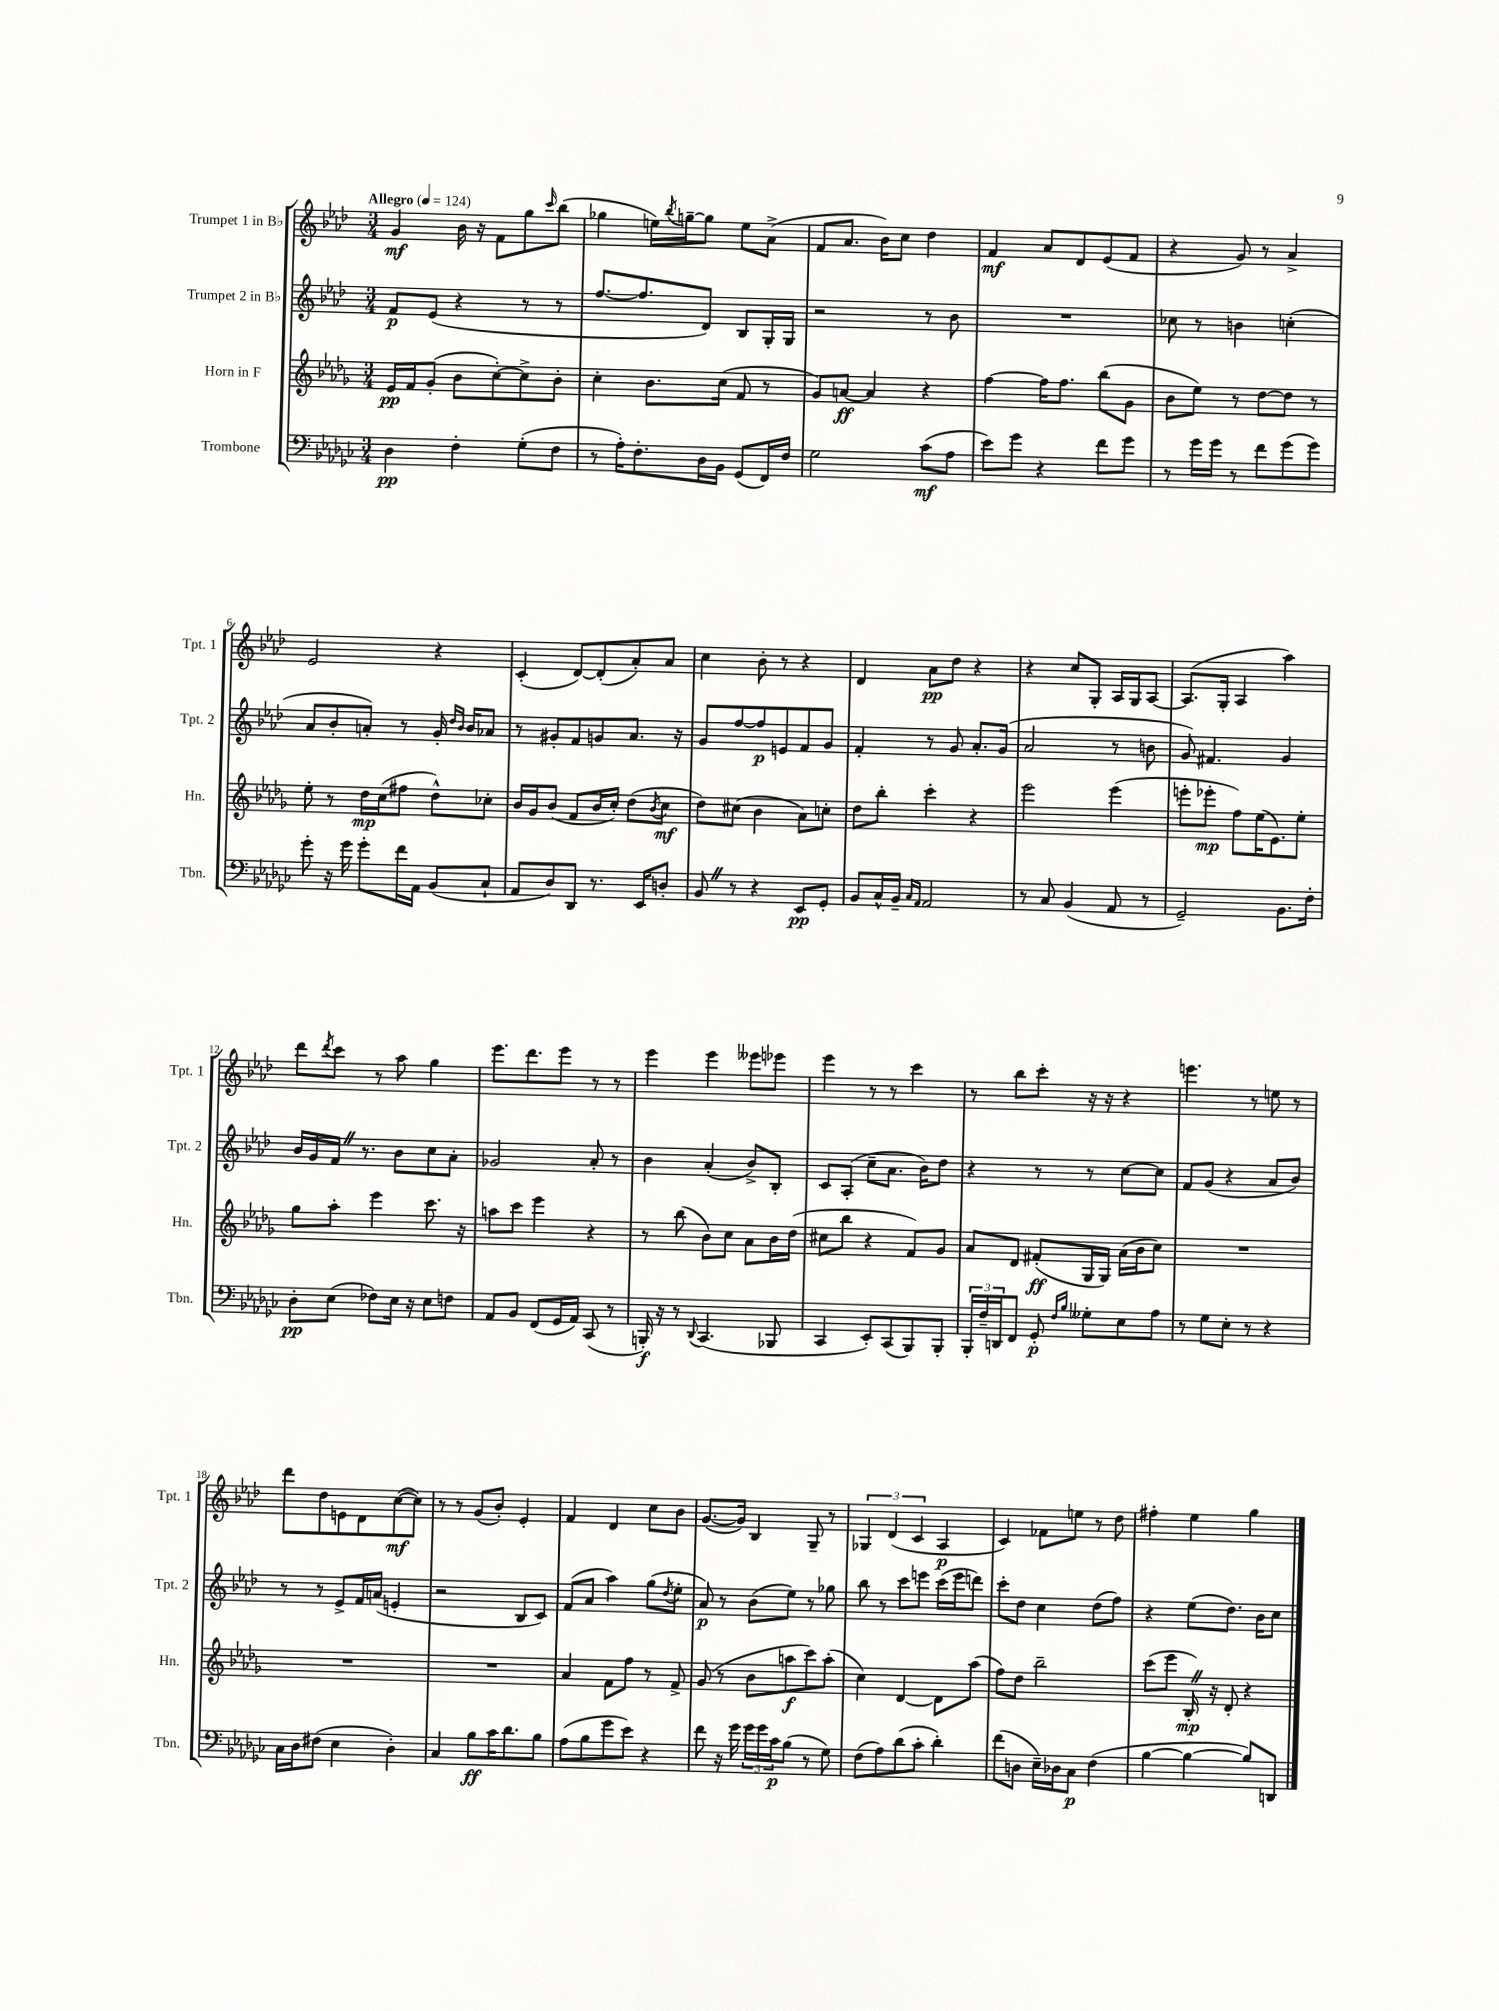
<<
\new StaffGroup <<
\new Staff = "s0" \with { instrumentName = "Trumpet 1 in Bb" shortInstrumentName = "Tpt. 1" } {
    \clef treble \key aes \major \numericTimeSignature \time 3/4 \tempo "Allegro" 4 = 124
    g'4\mf bes'16 r16 f'8 g''8 \grace { c'''16 } bes''8( |
    ges''4 e''16) \acciaccatura { bes''8 } g''16~-- g''8 e''8 aes'8->( |
    f'8 aes'8. bes'16) c''8 des''4 |
    f'4\mf aes'8 des'8 ees'8( f'8 |
    r4 g'8) r8 aes'4-> |
    ees'2 r4 |
    c'4-.( des'8~) des'8-.( aes'8-.) aes'8 |
    c''4 bes'8-. r8 r4 |
    des'4 aes'8\pp des''8 r4 |
    r4 c''8 g8-. aes16 g16 aes8~ |
    aes8.( g16-. aes4 aes''4) |
    des'''8 \acciaccatura { des'''8 } c'''8 r8 aes''8 g''4 |
    ees'''8. des'''8. ees'''8 r8 r8 |
    ees'''4 ees'''4 eeses'''8 ees'''8 |
    ees'''4 r8 r8 c'''4 |
    r8 bes''8 c'''8-. r16 r16 r4 |
    e'''4. r8 e''8 r8 |
    des'''8 des''8 e'8 des'8 c''8~\mf( c''8) |
    r8 r8 g'8( bes'8-.) ees'4-. |
    f'4 des'4 c''8 bes'8 |
    g'8.~( g'16) bes4 g8-- r8 |
    \tuplet 3/2 { ges4 des'4( c'4 } aes4\p |
    c'4) fes'8 e''8 r8 des''8 |
    fis''4-. ees''4 g''4 \bar "|." |
}
\new Staff = "s1" \with { instrumentName = "Trumpet 2 in Bb" shortInstrumentName = "Tpt. 2" } {
    \clef treble \key aes \major \numericTimeSignature \time 3/4
    f'8\p ees'8( r4 r8 r8 |
    f''8.~ f''8. des'8) bes8 g16-. g16 |
    r2 r8 bes'8 |
    R2. |
    ces''8 r8 b'4 c''4-.( |
    aes'8 bes'8-. a'8-.) r8 g'16-. \grace { des''16 bes'16 } bes'16 aes'8 |
    r8 gis'8-. f'8 g'8 aes'8. r16 |
    g'8 f''8~ f''8\p e'8 f'8 g'8 |
    f'4-. r8 g'8 aes'8.-. g'16( |
    aes'2 r8 b'8 |
    g'8) fis'4. g'4 |
    bes'16 g'16 f'16 \once \override BreathingSign.text = \markup { \musicglyph "scripts.caesura.straight" } \breathe r8. bes'8 c''8 aes'8-. |
    ges'2 aes'8-. r8 |
    bes'4 aes'4-.( bes'8->) bes8-. |
    c'8 aes8-.( c''8-- aes'8. bes'16) des''8 |
    r4 r8 r8 c''8~ c''8 |
    f'8 g'8( r4 aes'8 bes'8) |
    r8 r8 ees'8-> f'16 a'16( e'4-. |
    r2 bes8 c'8) |
    f'8( aes'8 aes''4) g''8( \acciaccatura { des''8 } ees''8-. |
    aes'8\p) r8 bes'8( ees''8) r8 ges''8 |
    bes''8 r8 c'''8 e'''8 c'''16( e'''16 d'''8) |
    c'''8-. des''8 c''4 des''8( f''8) |
    r4 ees''8( des''8.) bes'16 c''8 \bar "|." |
}
\new Staff = "s2" \with { instrumentName = "Horn in F" shortInstrumentName = "Hn." } {
    \clef treble \key des \major \numericTimeSignature \time 3/4
    ees'16\pp f'16 ges'8-.( bes'8 c''8~-.) c''8-> bes'8-. |
    c''4-. bes'8. c''16( f'8 r8 |
    ges'8) a'8~\ff a'4 r4 |
    f''4~ f''16 f''8. bes''8( ges'8 |
    bes'8 ees''8) r8 des''8~ des''8 r8 |
    ees''8-. r8 des''16\mp c''16( fis''8 des''8-^) ces''8-. |
    bes'16 ges'16 bes'8( f'8 bes'16 c''16-.) des''8( \acciaccatura { bes'8 } c''8\mf |
    des''8) cis''8( bes'4 aes'8) c''8-. |
    des''8 bes''8-. c'''4-. r4 |
    ees'''2 ees'''4( |
    e'''8-. ees'''8-.\mp f''8) ees''16( ees'8.) ees''8-. |
    ges''8 aes''8-. ees'''4 c'''8. r16 |
    a''8 c'''8 ees'''4 r4 |
    r8 bes''8( bes'8) c''8 aes'8 bes'16 des''16( |
    cis''8 bes''8 r4 f'8) ges'8 |
    aes'8 des'8 fis'8-.\ff( ges16 ges16) aes'16( bes'16 c''8) |
    R2. |
    R2. |
    R2. |
    aes'4 f'8 f''8 r8 f'8-> |
    ges'8( r8 bes'8 a''8\f c'''8) a''8-.( |
    c''4) des'4~ des'8 aes''8( |
    f''8) des''8 bes''2-- |
    c'''8( ees'''8 bes16-.\mp) \once \override BreathingSign.text = \markup { \musicglyph "scripts.caesura.straight" } \breathe r16 des'8-. r4 \bar "|." |
}
\new Staff = "s3" \with { instrumentName = "Trombone" shortInstrumentName = "Tbn." } {
    \clef bass \key ges \major \numericTimeSignature \time 3/4
    des4\pp f4-. ges8-.( f8 |
    r8 aes16-.) f8.-. des16 bes,16 ges,8( f,16) f16 |
    ges2 ces'8\mf( aes8 |
    ees'8) ges'8 r4 f'8 ges'8 |
    r8 ges'16 ges'16 r8 f'8 ges'8( ges'8) |
    ges'8-. r16 ges'16 ges'8-. f'16 aes,16 bes,8( ces8-! |
    aes,8 des8) des,8 r8. ees,16 d8-. |
    bes,8 \once \override BreathingSign.text = \markup { \musicglyph "scripts.caesura.straight" } \breathe r8 r4 ees,8\pp ges,8-. |
    bes,8 ces16-^ bes,16-- \grace { ces16 aes,16 } aes,2 |
    r8 ces8 bes,4( aes,8 r8 |
    ges,2--) bes,8. f16-. |
    des8-.\pp ees8( fes8) ees16 r16 ees8 f8 |
    aes,8 bes,8 f,8( ges,16 aes,16) ces,8( r8 |
    b,,16-.\f) r16 r8 \appoggiatura { des,8 } ces,4.( bes,,8 |
    ces,4 ees,8-.) ces,8( bes,,8) bes,,8-. |
    \tuplet 3/2 { bes,,16-. f16-- d,16 } f,8 ges,8-.\p \grace { f16 bes16 } geses8-. ees8 aes8 |
    r8 ges8 ees8-. r8 r4 |
    ces16 des16 fis8( ees4 des4-.) |
    ces4 bes8\ff ces'16 des'8. bes8 |
    aes8( bes8 ges'8 ees'8) r4 |
    f'8 r16 ges'16 \tuplet 3/2 { ges'16 ges'16 ces'16\p } bes8( r8 ges8) |
    f8( aes8) des'8( ces'8-. des'4-.) |
    f'8( d8 ees16--) des16 ces8\p f4( |
    bes4~ bes4~ bes8) d,8 \bar "|." |
}
>>
>>
